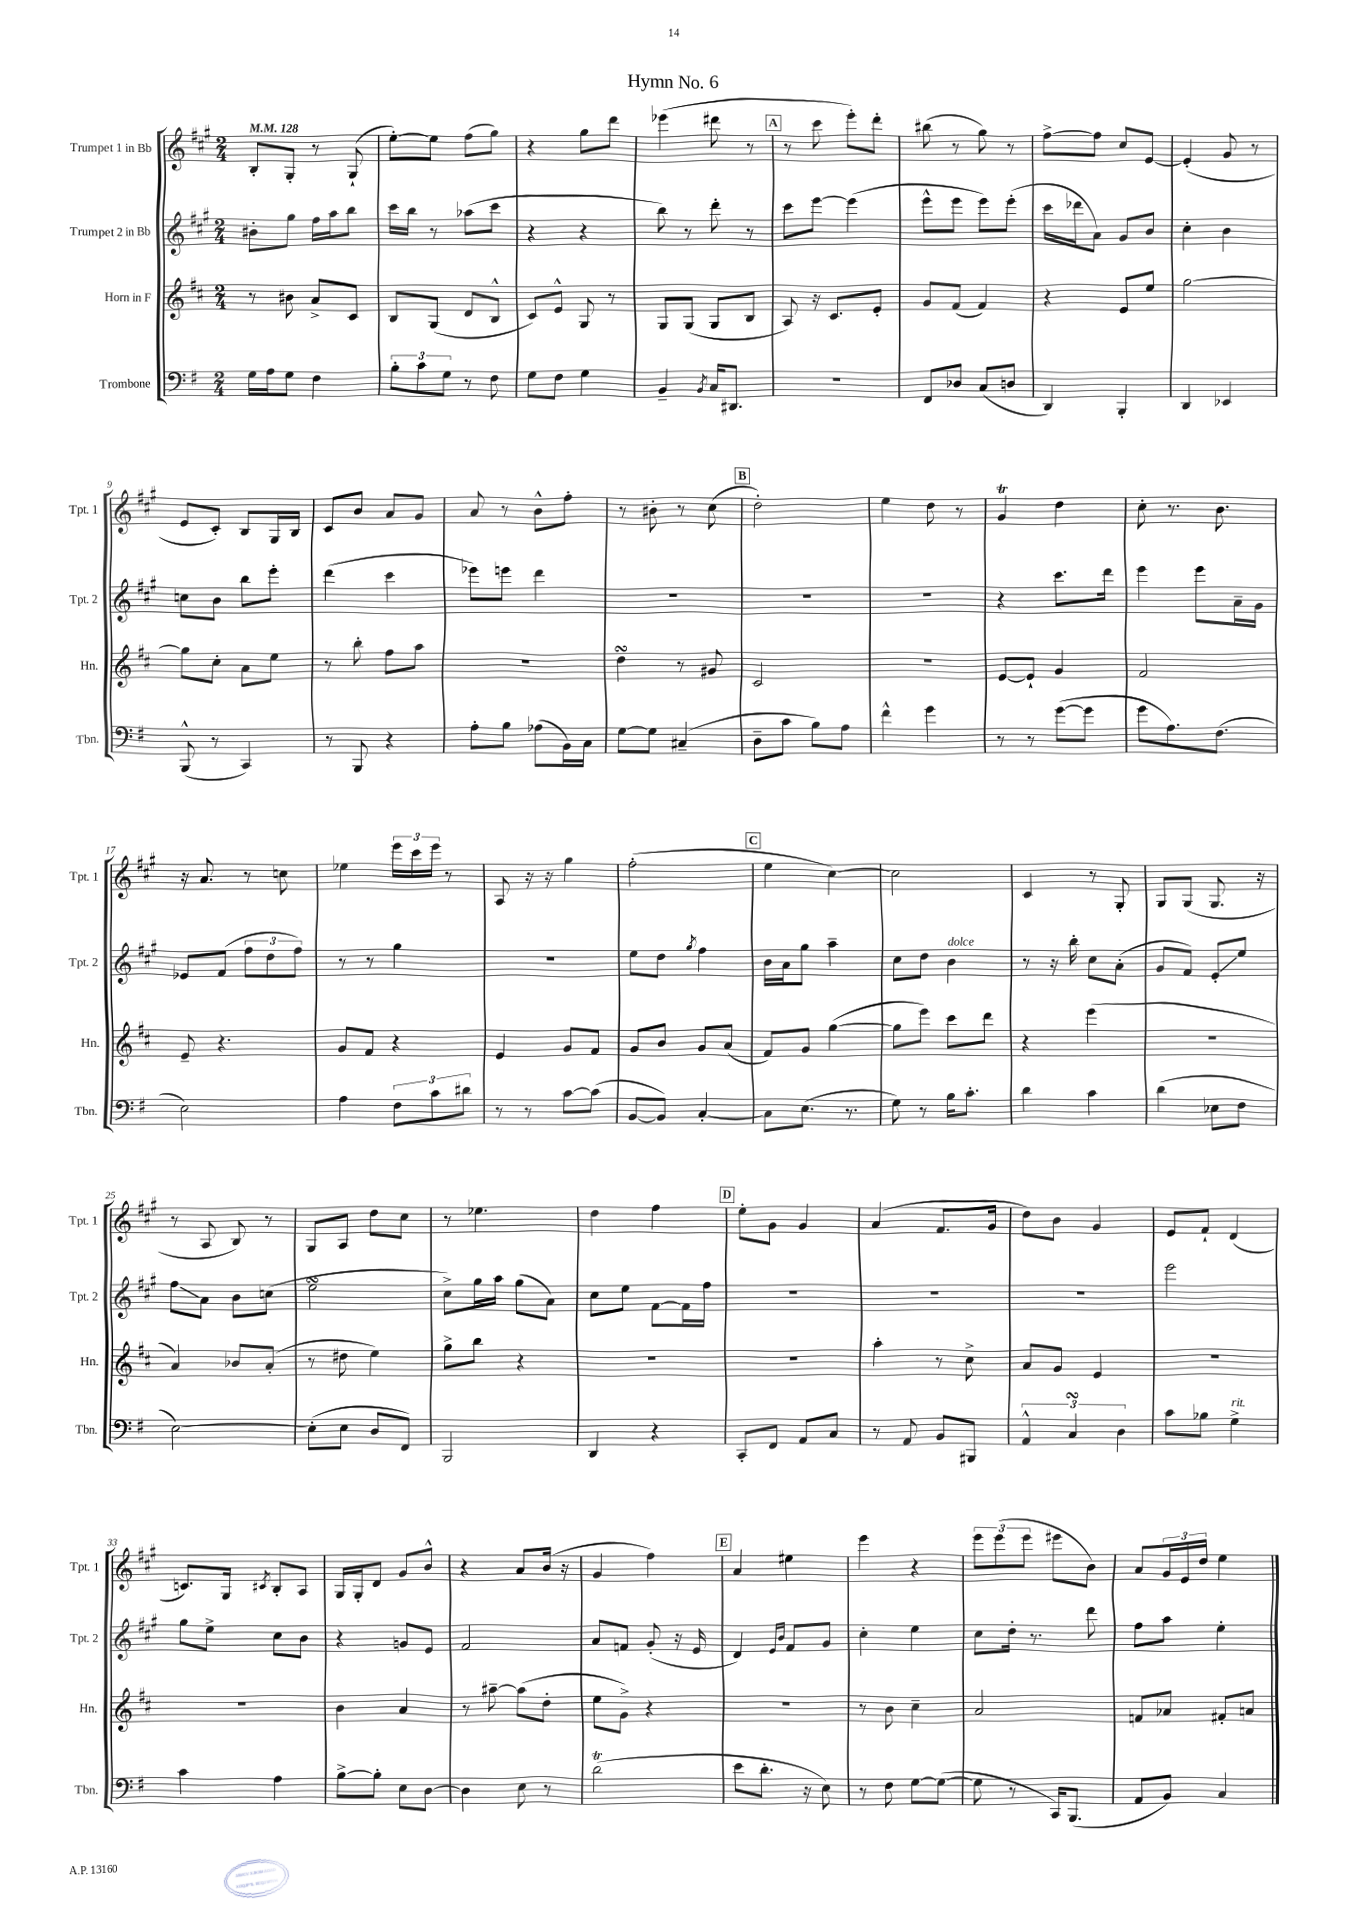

**kern	**kern	**kern	**kern
*staff4	*staff3	*staff2	*staff1
*clefF4	*clefG2	*clefG2	*clefG2
*k[f#]	*k[f#c#]	*k[f#c#g#]	*k[f#c#g#]
*M2/4	*M2/4	*M2/4	*M2/4
*MM128	*MM128	*MM128	*MM128
16G	8r	8b#'	8B'
16A	.	.	.
8G	8b#	8gg#	8G#'
4F#	8a^	16ff#	8r
.	.	16aa	.
.	8c#	8bb	(8G#`
=	=	=	=
12B'	8B	16ccc#	[8ee')
.	.	16bb	.
12c	.	.	.
.	(8G	8r	8ee]
12G	.	.	.
8r	8d	(8aa-	(8ff#
8F#	8B^^	8ccc#	8gg#)
=	=	=	=
8G	8c#)	4r	4r
8F#	8e^^	.	.
4G	8G	4r	8gg#
.	8r	.	8ddd
=	=	=	=
4BB~	8G	8bb)	(4eee-
.	(8G	8r	.
8qBB	.	.	.
16C	8G	8ddd'	8ddd#
8.DD#	.	.	.
.	8B	8r	8r
=	=	=	=
2r	8A)	8ccc#	8r
.	16r	[8eee	8ccc#
.	8.c#	.	.
.	.	(4eee]	8eee')
.	8e'	.	8ddd'
=	=	=	=
8FF#	8g	8eee^^	(8bb#
8D-	(8f#	8eee	8r
(8C	4f#)	8eee)	8gg#)
8D	.	(8eee'	8r
=	=	=	=
4DD)	4r	16ccc#	[8ff#^
.	.	16ddd-	.
.	.	8a)	8ff#]
4BBB'	8e	8g#	8cc#
.	8ee	8b	[8e
=	=	=	=
4DD	[2gg	4cc#'	(4e']
4EE-	.	4b	8g#
.	.	.	8r
=	=	=	=
(8BBB^^	8gg]	8cc	8e
8r	8cc#'	8b	8c#')
4CC)	8a	8bb	8B
.	8ee	8eee'	16G#
.	.	.	16B
=	=	=	=
8r	8r	(4ddd	8c#
8BBB	8bb'	.	8b
4r	8ff#	4ccc#	8a
.	8aa	.	8g#
=	=	=	=
8A'	2r	8eee-)	8a
8B	.	8eee	8r
(8A-	.	4ddd	8b^^
16BB)	.	.	8ff#'
16C	.	.	.
=	=	=	=
[8G	4dd	2r	8r
8G]	.	.	8b#'
(4C#~	8r	.	8r
.	8g#	.	(8cc#
=	=	=	=
8D~	2c#	2r	2dd')
8c	.	.	.
8B)	.	.	.
8A	.	.	.
=	=	=	=
4f#^^	2r	2r	4ee
4g	.	.	8dd
.	.	.	8r
=	=	=	=
8r	[8e	4r	4g#
8r	8e`]	.	.
([8g	4g	8.ccc#	4dd
8g]	.	.	.
.	.	16ddd	.
=	=	=	=
8g	2f#	4eee	8cc#'
8.A)	.	.	8.r
.	.	8eee	.
(8.F#	.	.	8.b
.	.	16a~	.
.	.	16g#	.
=	=	=	=
2E)	8e~	8e-	16r
.	.	.	8.a
.	4.r	(8f#	.
.	.	12ff#	8r
.	.	12dd	.
.	.	.	8cc
.	.	12ff#)	.
=	=	=	=
4A	8g	8r	4ee-
.	8f#	8r	.
12F#	4r	4gg#	24eee
.	.	.	24ccc#
12c	.	.	24eee
.	.	.	8r
12d#	.	.	.
=	=	=	=
8r	4e	2r	8A
8r	.	.	16r
.	.	.	16r
[8c	8g	.	4gg#
(8c]	8f#	.	.
=	=	=	=
[8BB	8g	8ee	(2ff#'
8BB])	8b	8dd	.
.	.	8qgg#	.
[4C'	8g	4ff#	.
.	(8a	.	.
=	=	=	=
8C]	8f#)	16b	4ee
.	.	16a	.
(8.E	8g	8gg#	.
.	([4gg	4aa~	[4cc#)
8.r	.	.	.
=	=	=	=
8G)	8gg]	8cc#	2cc#]
8r	8eee)	8dd	.
16B	8ccc#	4b	.
8.c'	.	.	.
.	8ddd	.	.
=	=	=	=
4d	4r	8r	4c#
.	.	16r	.
.	.	16bb'	.
4c	(4eee	8cc#	8r
.	.	(8a'	8G#'
=	=	=	=
(4d	2r	8g#	8G#
.	.	8f#)	(8G#
8E-	.	8e'	8.G#
8F#	.	8ee	.
.	.	.	16r
=	=	=	=
[2E)	4a)	8ff#	8r
.	.	8a	8A
.	8b-	8b	8B)
.	(8a'	(8cc	8r
=	=	=	=
(8E']	8r	2ee	8G#
8E	8dd#	.	8A
8D	4ee)	.	8dd
8FF#)	.	.	8cc#
=	=	=	=
2BBB	8gg^	8cc#^)	8r
.	8bb	16gg#	4.ee-
.	.	16aa	.
.	4r	(8gg#	.
.	.	8a)	.
=	=	=	=
4DD	2r	8cc#	4dd
.	.	8ee	.
4r	.	[8f#	4ff#
.	.	16f#]	.
.	.	16ff#	.
=	=	=	=
8CC'	2r	2r	8ee'
8FF#	.	.	8g#
8AA	.	.	4g#
8C	.	.	.
=	=	=	=
8r	4aa'	2r	(4a
8AA	.	.	.
8BB	8r	.	8.f#
8BBB#	8cc#^	.	.
.	.	.	16g#
=	=	=	=
6AA^^	8a	2r	8dd)
.	8g	.	8b
6C	.	.	.
.	4e	.	4g#
6D	.	.	.
=	=	=	=
8c	2r	2eee	8e
8B-	.	.	8f#`
4G^	.	.	(4d
=	=	=	=
4c	2r	8gg#	8.c)
.	.	8ee^	.
.	.	.	16G#
.	.	.	8qc#
4A	.	8cc#	8B'
.	.	8b	8A
=	=	=	=
[8B^	4b	4r	16G#
.	.	.	16G#'
8B']	.	.	8d
8E	4a	8g	8g#
[8D	.	8e	8b^^
=	=	=	=
4D]	8r	2f#	4r
.	[8aa#~	.	.
8E	(8aa#]	.	8a
8r	8dd'	.	(16b
.	.	.	16r
=	=	=	=
(2d	8ee	8a	4g#
.	8g^)	8f	.
.	4r	(8g#'	4ff#)
.	.	16r	.
.	.	16e	.
=	=	=	=
8e	2r	4d)	4a
8.d'	.	.	.
.	.	16qqe	.
.	.	16qqb	.
.	.	8f#	4ee#
16r	.	.	.
8E)	.	8g#	.
=	=	=	=
8r	8r	4cc#'	4eee
8F#	8b	.	.
[8G	4cc#~	4ee	4r
(8G_	.	.	.
=	=	=	=
8G]	2a	8cc#	12eee
.	.	.	(12eee
8r	.	16dd'	.
.	.	.	12eee
.	.	8.r	.
16CC)	.	.	8eee#
(8.BBB	.	.	.
.	.	8ddd	8b)
=	=	=	=
8AA	8f	8ff#	8a
8BB)	8a-	8aa	24g#
.	.	.	24e
.	.	.	24dd
4C	8f#'	4ee'	4ee
.	8a	.	.
==	==	==	==
*-	*-	*-	*-
